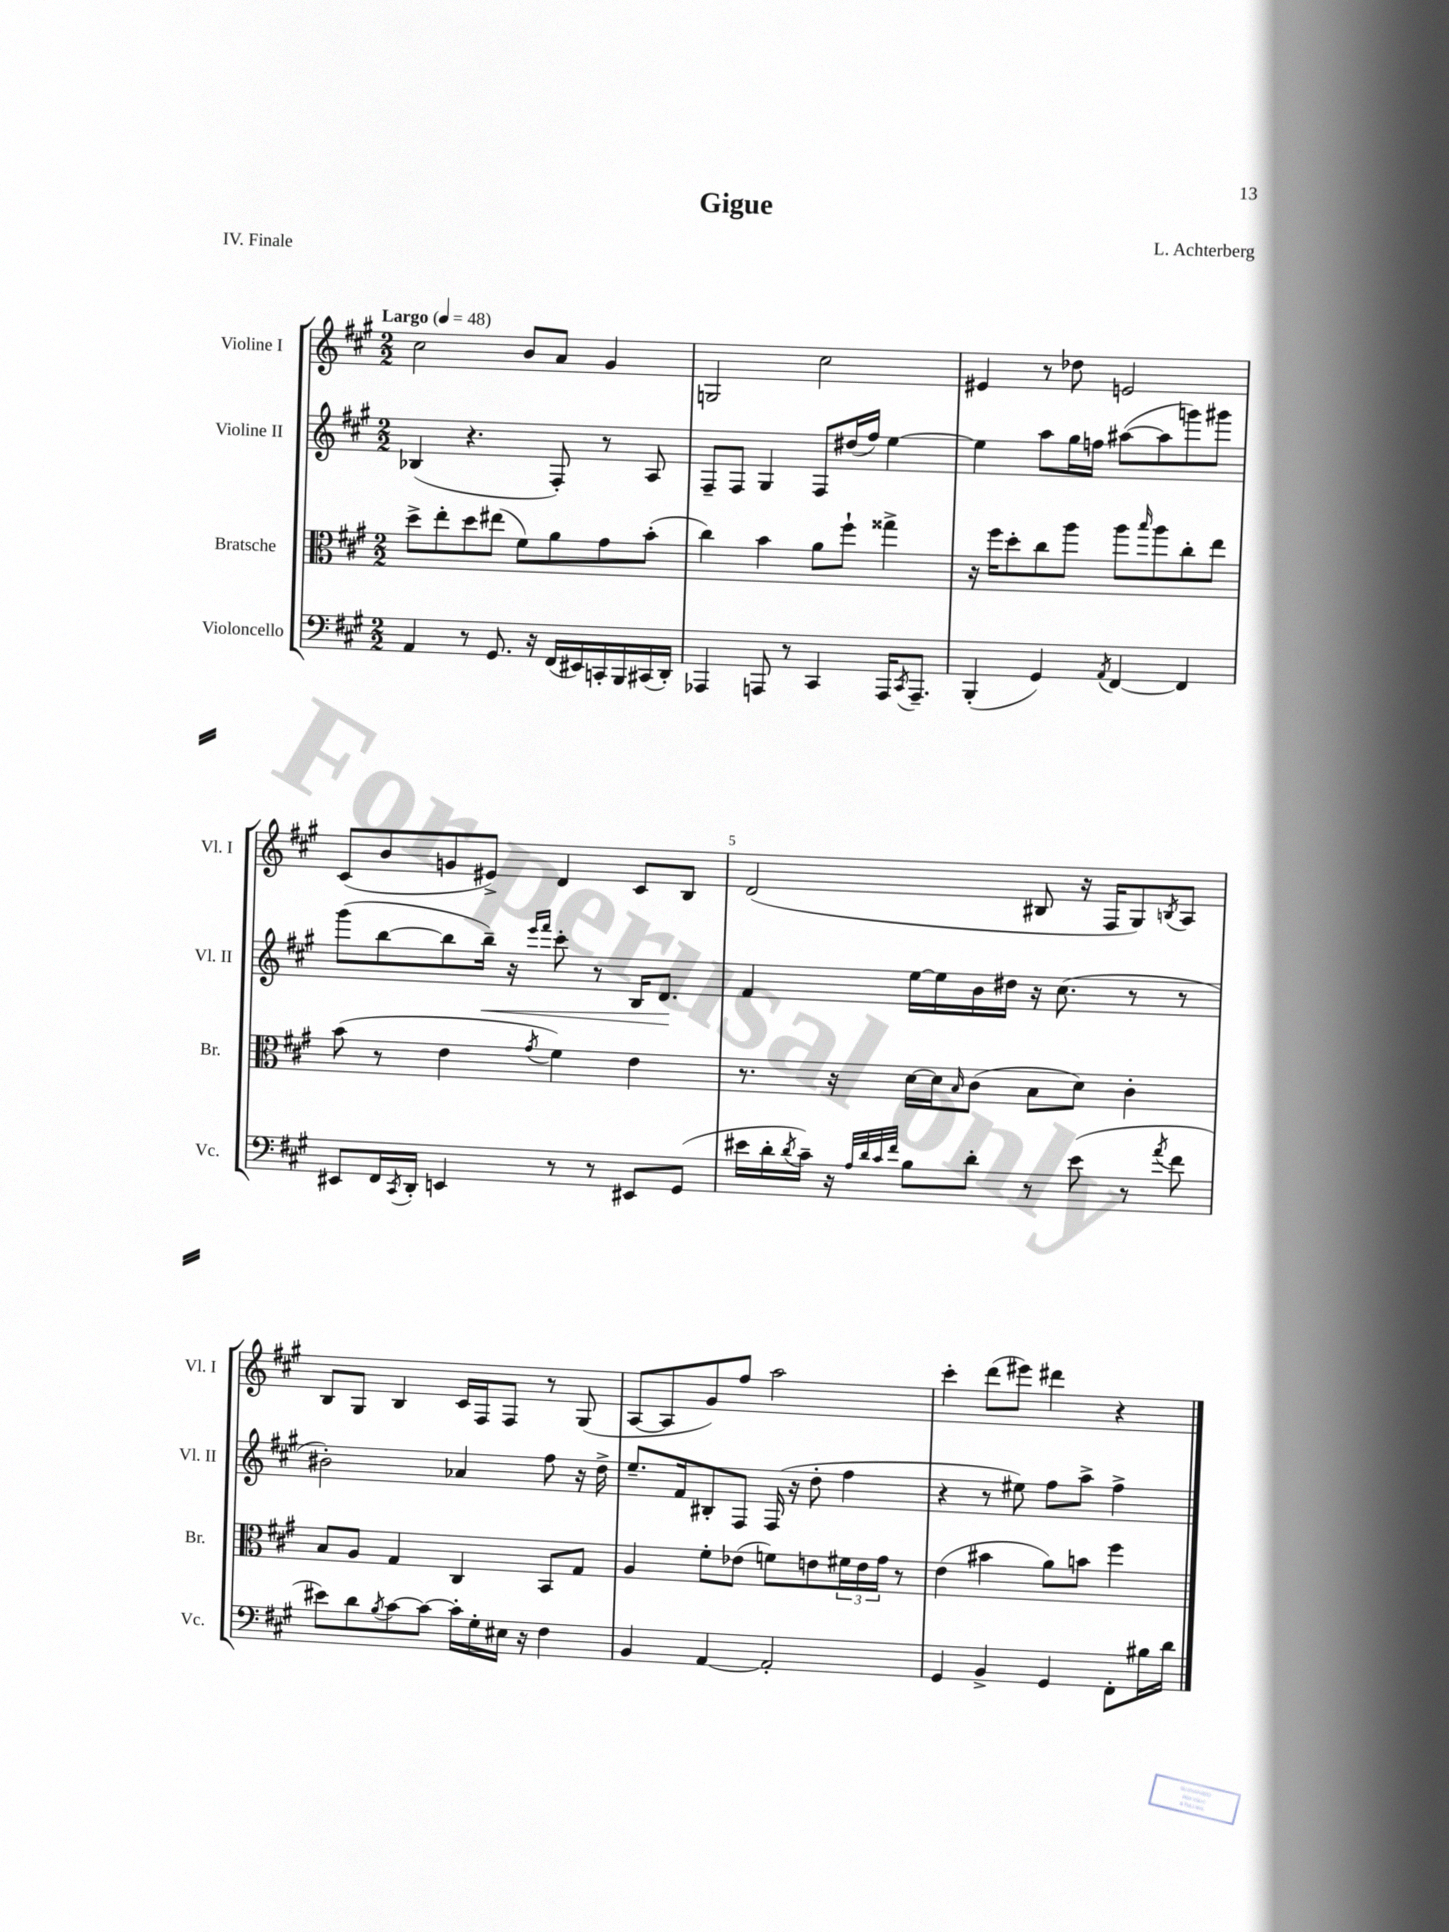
\header { title = "Gigue" composer = "L. Achterberg" piece = "IV. Finale" }
<<
\new StaffGroup <<
\new Staff = "s0" \with { instrumentName = "Violine I" shortInstrumentName = "Vl. I" } {
    \clef treble \key a \major \numericTimeSignature \time 2/2 \tempo "Largo" 4 = 48
    cis''2 b'8 a'8 gis'4 |
    g2 cis''2 |
    eis'4 r8 des''8 e'2 |
    cis'8( b'8 g'8 eis'8->) d'4 cis'8 b8 |
    d'2( bis8 r16 fis16 gis8) \acciaccatura { b8 } a8 |
    b8 gis8 b4 cis'16 fis16 fis8 r8 gis8( |
    a8~ a8 gis'8) fis''8 a''2 |
    cis'''4-. d'''8( eis'''8) dis'''4 r4 \bar "|." |
}
\new Staff = "s1" \with { instrumentName = "Violine II" shortInstrumentName = "Vl. II" } {
    \clef treble \key a \major \numericTimeSignature \time 2/2
    bes4( r4. fis8-.) r8 a8 |
    fis8-- fis8 gis4 fis8 dis''16( fis''16) e''4~ |
    e''4 a''8 gis''16 f''16 ais''8~( ais''8 g'''8) gis'''8 |
    gis'''8( b''8~ b''8 b''16--\<) r16 \grace { e'''16 fis'''16 } cis'''8-. r8 b16 d'8.\! |
    fis'4 e''16~ e''16 b'16 dis''16 r16 cis''8.( r8 r8 |
    bis'2-.) aes'4 fis''8 r16 d''16-> |
    e''8.-- fis'16 bis8-. fis8 fis16( r16 d''8-. fis''4 |
    r4 r8 eis''8) fis''8 a''8-> fis''4-> \bar "|." |
}
\new Staff = "s2" \with { instrumentName = "Bratsche" shortInstrumentName = "Br." } {
    \clef alto \key a \major \numericTimeSignature \time 2/2
    d''8-> e''8-. d''8 eis''8( fis'8) a'8 gis'8 b'8-.( |
    cis''4) b'4 a'8 fis''8-! gisis''4-> |
    r16 fis''16 d''8-. cis''8 a''8 a''8 \grace { b''16 } a''8 cis''8-. e''8 |
    b'8( r8 e'4 \acciaccatura { gis'8 } fis'4) e'4 |
    r8. r16 d'16~ d'16 \grace { b16 } cis'8( b8 d'8) cis'4-. |
    b8 a8 gis4 cis4 b,8 gis8 |
    a4 fis'8-. ees'8( f'8) e'8 \tuplet 3/2 { fis'16 e'16 gis'16 } r8 |
    e'4( bis'4 a'8) b'8 fis''4 \bar "|." |
}
\new Staff = "s3" \with { instrumentName = "Violoncello" shortInstrumentName = "Vc." } {
    \clef bass \key a \major \numericTimeSignature \time 2/2
    a,4 r8 gis,8. r16 fis,16( eis,16) c,16-. b,,16 cis,16( d,16-.) |
    aes,,4 a,,8 r8 cis,4 a,,16 \acciaccatura { cis,8 } a,,8.-- |
    b,,4-.( gis,4) \acciaccatura { a,8 } fis,4~ fis,4 |
    eis,8 fis,16 \acciaccatura { cis,8 } d,16-. e,4 r8 r8 eis,8 gis,8( |
    eis'16 d'16-. \acciaccatura { d'8 } cis'16--) r16 \grace { a32 d'32 cis'32 fis'32 } b8 d'8-. r8 eis'8( r8 \acciaccatura { a'8 } fis'8 |
    eis'8) d'8 \acciaccatura { b8 } cis'8~ cis'8~ cis'16-. gis16-. eis16 r16 fis4 |
    b,4 a,4~ a,2-. |
    gis,4 b,4-> gis,4 fis,8-. bis16 d'16 \bar "|." |
}
>>
>>
\layout { \context { \Score \override BarNumber.break-visibility = ##(#f #t #t) barNumberVisibility = #(every-nth-bar-number-visible 5) } }
